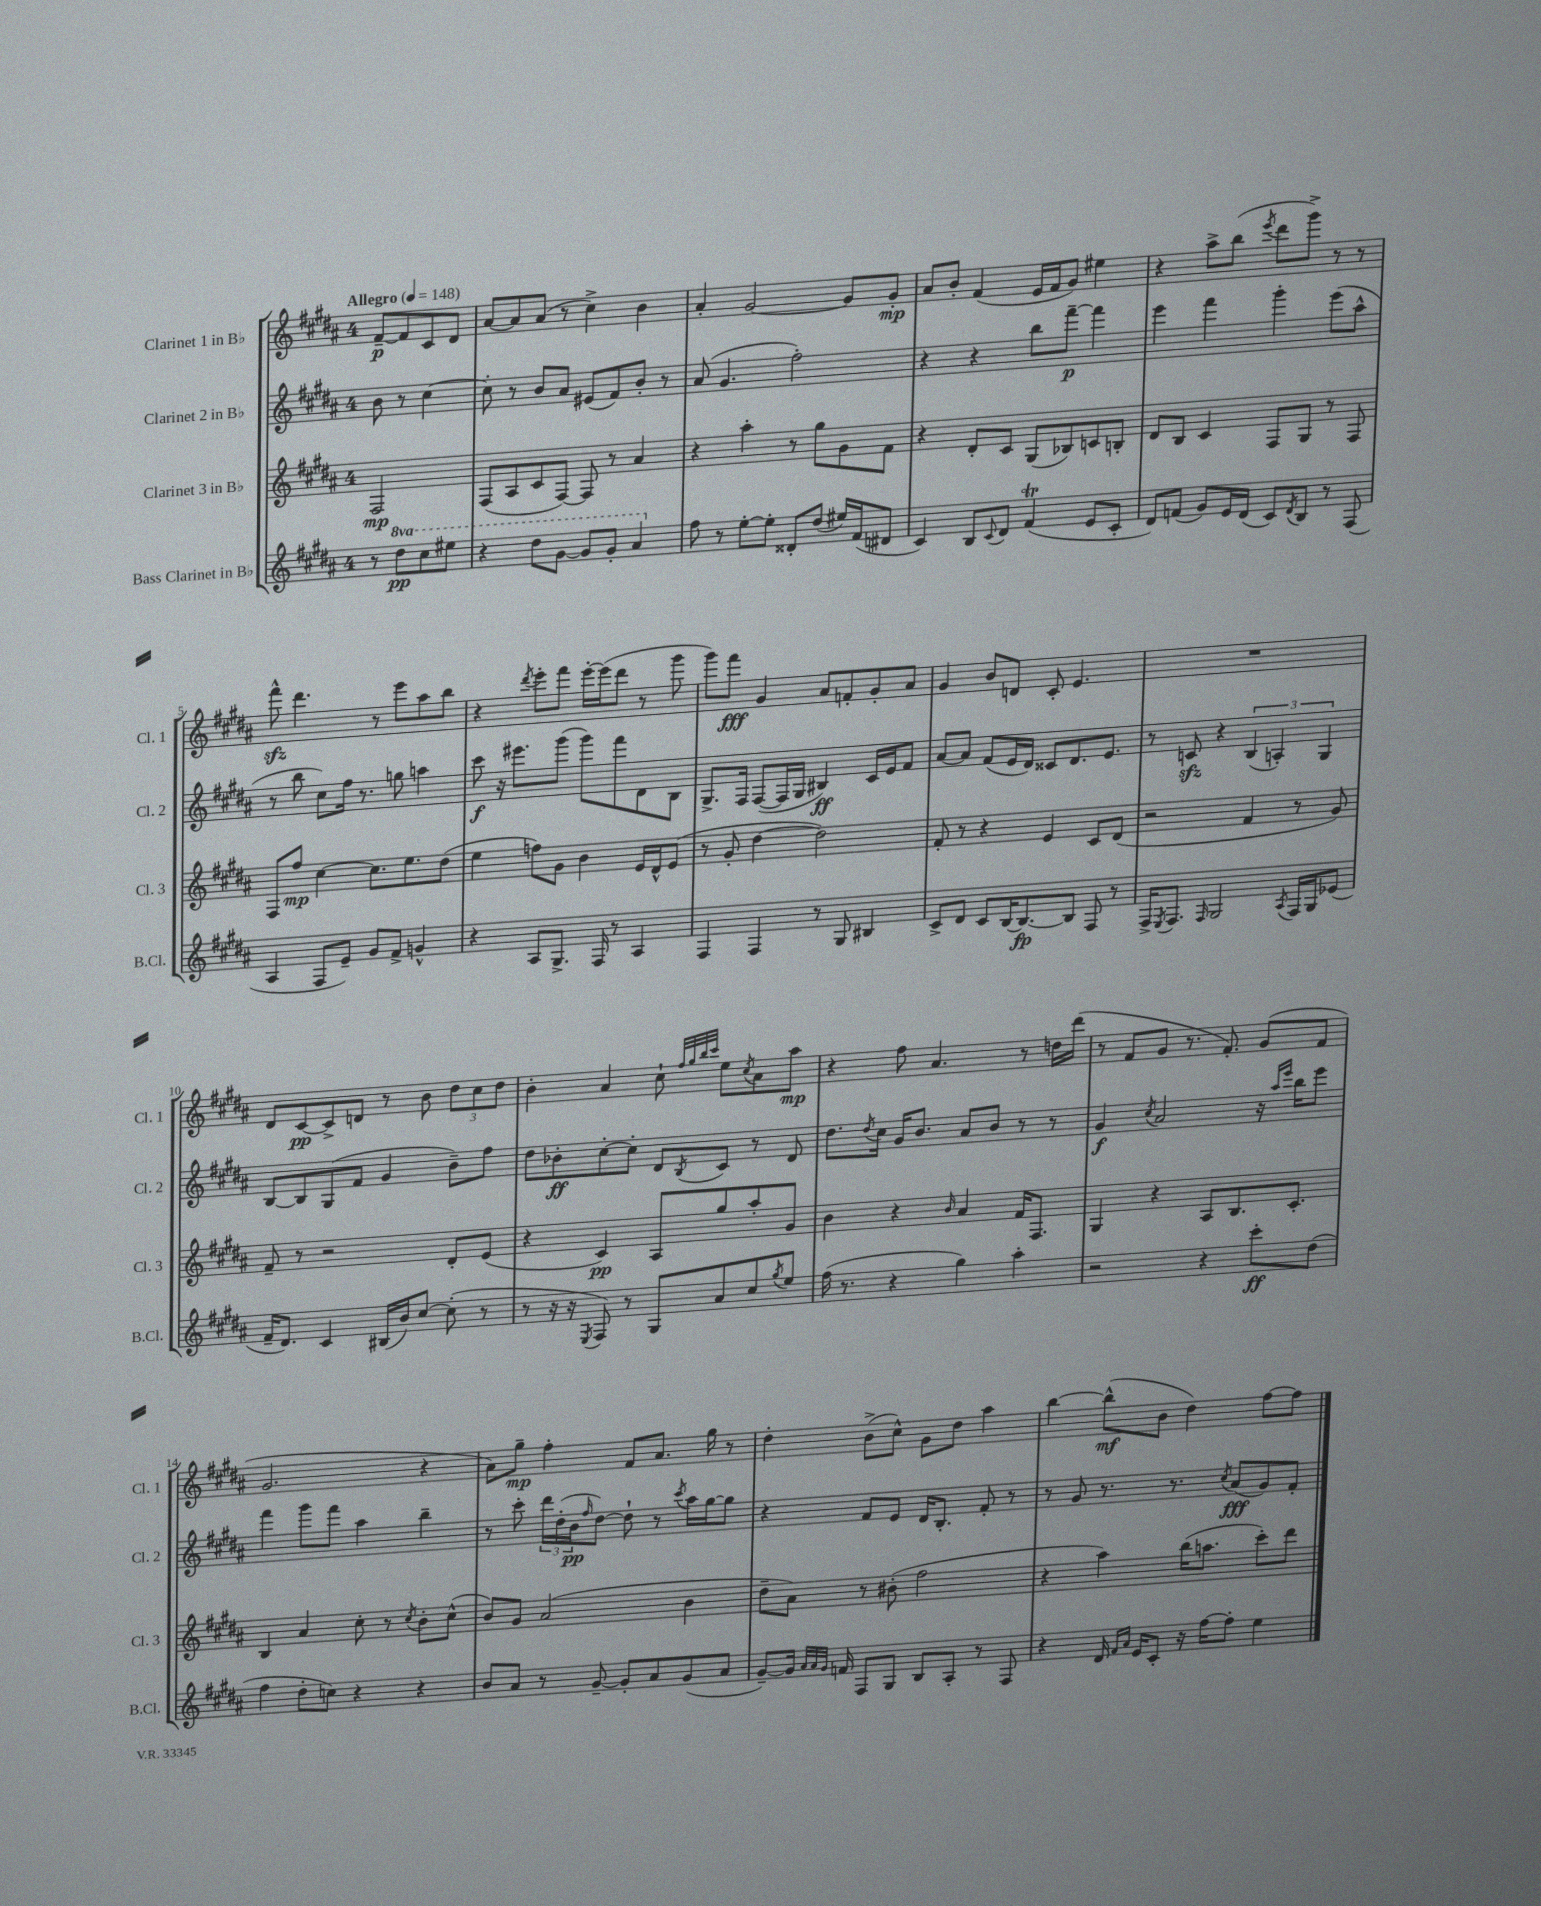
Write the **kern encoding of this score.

**kern	**dynam	**kern	**dynam	**kern	**dynam	**kern	**dynam
*part4	*part4	*part3	*part3	*part2	*part2	*part1	*part1
*staff4	*staff4	*staff3	*staff3	*staff2	*staff2	*staff1	*staff1
*I"Bass Clarinet in B♭	*	*I"Clarinet 3 in B♭	*	*I"Clarinet 2 in B♭	*	*I"Clarinet 1 in B♭	*
*I'B.Cl.	*	*I'Cl. 3	*	*I'Cl. 2	*	*I'Cl. 1	*
*clefG2	*	*clefG2	*	*clefG2	*	*clefG2	*
*k[f#c#g#d#a#]	*	*k[f#c#g#d#a#]	*	*k[f#c#g#d#a#]	*	*k[f#c#g#d#a#]	*
*M4/4	*	*M4/4	*	*M4/4	*	*M4/4	*
*MM148	*	*MM148	*	*MM148	*	*MM148	*
=	=	=	=	=	=	=	=
!	!	!	!	!	!	!LO:TX:a:B:t=Allegro	!
8r	.	2F#/	mp	8b\	.	[8f#~/L	p
*8va	*	*	*	*	*	*	*
8ddd#\L	pp	.	.	8r	.	8f#/]	.
8ccc#\	.	.	.	[4cc#\	.	8c#/	.
8eee#X\J	.	.	.	.	.	8d#/J	.
=1	=1	=1	=1	=1	=1	=1	=1
4r	.	(8F#/L	.	8cc#'\]	.	[8a#/L	.
.	.	8A#/	.	8r	.	8a#/]	.
8ddd#\L	.	8c#/	.	8b/L	.	(8a#/J	.
[8gg#\J	.	[8F#/J)	.	8a#/J	.	8r	.
8gg#/L]	.	8F#/]	.	(8e#X/L	.	4cc#^\)	.
8gg#'/J	.	8r	.	8f#/)	.	.	.
4aa#/	.	4a#/	.	8b'/J	.	4b\	.
.	.	.	.	8r	.	.	.
=2	=2	=2	=2	=2	=2	=2	=2
*X8va	*	*	*	*	*	*	*
8ff#\	.	4r	.	(8a#/	.	4a#'/	.
8r	.	.	.	4.g#/	.	.	.
[8ee'\L	.	4aa#'\	.	.	.	[2g#/	.
8ee'\J]	.	.	.	.	.	.	.
8d##X'/L	.	8r	.	2ff#'\)	.	.	.
(8dd#/J	.	8gg#\L	.	.	.	.	.
16ee#X/LL)	.	8g#\	.	.	.	8g#/L]	.
(16f#/J	.	.	.	.	.	.	.
8d#X/J	.	8f#\J	.	.	.	8g#'/J	mp
=3	=3	=3	=3	=3	=3	=3	=3
4c#/)	.	4r	.	4r	.	8a#/L	.
.	.	.	.	.	.	8b'/J	.
8B/L	.	8d#'/L	.	4r	.	(4f#/	.
8qqc#/	.	.	.	.	.	.	.
8d#/J	.	8c#/J	.	.	.	.	.
(4f#T/	.	(8G#/L	.	8bb\L	.	16e/LL	.
.	.	.	.	.	.	16f#/J	.
.	.	8B-X/)	.	[8fff#~\J	p	8g#/J)	.
8e/L	.	8cn/	.	4fff#\]	.	4ee#X\	.
8c#'/J	.	8Bn'/J	.	.	.	.	.
=4	=4	=4	=4	=4	=4	=4	=4
8d#/L)	.	8d#/L	.	4eee\	.	4r	.
(8fn/J	.	8B/J	.	.	.	.	.
8g#/L)	.	4c#/	.	4fff#\	.	8aa#^\L	.
16e/L	.	.	.	.	.	(8bb\J	.
(16d#/JJ	.	.	.	.	.	.	.
.	.	.	.	.	.	8qeee/	.
8c#/L)	.	8F#/L	.	4ggg#'\	.	8ddd#\L	.
8qd#/	.	.	.	.	.	.	.
8B/J	.	8G#/J	.	.	.	8ggg#^\J)	.
8r	.	8r	.	(8eee\L	.	8r	.
(8F#/	.	8F#/	.	8aa#^^\J	.	8r	.
!!LO:LB:g=z
=5	=5	=5	=5	=5	=5	=5	=5
4A#/	.	8F#/L	.	8r	.	8fff#zz^^\	.
.	.	8ff#/J	mp	8bb\	.	4.ddd#\	.
8F#/L	.	[4cc#\	.	8cc#\L)	.	.	.
8e~/J)	.	.	.	16ff#\Jk	.	.	.
.	.	.	.	8.r	.	.	.
8g#/L	.	8.cc#\L]	.	.	.	8r	.
8f#^/J	.	.	.	8ggn\	.	8eee\L	.
.	.	8.ee\	.	.	.	.	.
4gn^^/	.	.	.	4aan\	.	8aa#\	.
.	.	(8dd#\J	.	.	.	8bb\J	.
=6	=6	=6	=6	=6	=6	=6	=6
4r	.	4ee\	.	8ccc#\	f	4r	.
.	.	.	.	16r	.	.	.
.	.	.	.	8.eee#X\L	.	.	.
.	.	.	.	.	.	8qddd#/	.
8A#/L	.	8ffn\L)	.	.	.	8eee'\L	.
8.G#^/J	.	8g#\J	.	(8ggg#\J	.	8fff#\J	.
.	.	4b\	.	8ggg#\L)	.	[16eee'\LL	.
16F#/	.	.	.	.	.	(16eee\J]	.
8r	.	.	.	8fff#\	.	8ddd#\J	.
4A#/	.	16e/LL	.	8d#\	.	8r	.
.	.	16d#^^/J	.	.	.	.	.
.	.	(8e/J	.	8B\J	.	8ggg#\	.
=7	=7	=7	=7	=7	=7	=7	=7
4F#/	.	8r	.	8.G#^/L	.	8ggg#\L)	.
.	.	8g#'/	.	.	.	8fff#\J	fff
.	.	.	.	16F#/Jk	.	.	.
4F#/	.	[4dd#\	.	([8F#/L	.	4g#/	.
.	.	.	.	16F#/L]	.	.	.
.	.	.	.	16G#/JJ	.	.	.
8r	.	2dd#\])	.	4B#X/)	ff	8a#/L	.
8G#/	.	.	.	.	.	8fn'/	.
4B#X/	.	.	.	16c#/LL	.	8g#'/	.
.	.	.	.	16e/J	.	.	.
.	.	.	.	8f#/J	.	8a#/J	.
=8	=8	=8	=8	=8	=8	=8	=8
8c#^/L	.	8f#'/	.	[8a#/L	.	4g#/	.
8d#/J	.	8r	.	8a#/J]	.	.	.
8c#/L	.	4r	.	(8f#/L	.	8b/L	.
[16B/K	.	.	.	16e/L	.	8dn/J	.
8.B/_	fp	.	.	16d#/JJ)	.	.	.
.	.	4e/	.	8c##X/L	.	8c#'/	.
8B/J]	.	.	.	8.d#/	.	4.e/	.
8F#/	.	8c#/L	.	.	.	.	.
.	.	.	.	8.e/J	.	.	.
8r	.	(8d#/J	.	.	.	.	.
=9	=9	=9	=9	=9	=9	=9	=9
16F#^/KL	.	2r	.	8r	.	1r	.
8qE/	.	.	.	.	.	.	.
8.F#/J	.	.	.	.	.	.	.
.	.	.	.	8cnzz/	.	.	.
16qqF#/	.	.	.	.	.	.	.
2G#/	.	.	.	4r	.	.	.
.	.	4f#/	.	(6B/	.	.	.
.	.	.	.	6An'/)	.	.	.
8qA#/	.	.	.	.	.	.	.
16F#/LL	.	8r	.	.	.	.	.
16G#/J	.	.	.	.	.	.	.
.	.	.	.	6G#/	.	.	.
(8e-X/J	.	8g#/)	.	.	.	.	.
!!LO:LB:g=z
=10	=10	=10	=10	=10	=10	=10	=10
16f#~/KL	.	8f#~/	.	[8B/L	.	8d#/L	.
8.d#/J)	.	.	.	.	.	.	.
.	.	8r	.	8B/]	.	[8c#/	pp
4c#/	.	2r	.	(8G#/	.	8c#^/]	.
.	.	.	.	8f#/J	.	8dn/J	.
(16B#X/LL	.	.	.	4g#/	.	8r	.
16b/J)	.	.	.	.	.	.	.
[8cc#/J	.	.	.	.	.	8b\	.
(8cc#'\]	.	8d#'/L	.	8b~\L)	.	12dd#\L	.
.	.	.	.	.	.	12cc#\	.
8r	.	(8e/J	.	8ff#\J	.	.	.
.	.	.	.	.	.	12dd#\J	.
=11	=11	=11	=11	=11	=11	=11	=11
8r	.	4r	.	8dd#\L	.	4b'\	.
16r	.	.	.	8b-X'\	ff	.	.
16r	.	.	.	.	.	.	.
8qE/	.	.	.	.	.	.	.
8F#/)	.	4c#/)	pp	[8cc#'\	.	4a#/	.
8r	.	.	.	8cc#'\J]	.	.	.
8G#/L	.	8A#/L	.	8d#/L	.	8cc#`\	.
.	.	.	.	.	.	32qqff#/LLL	.
.	.	.	.	.	.	32qqgg#/	.
.	.	.	.	.	.	32qqbb/	.
.	.	.	.	8qB/	.	32qqccc#/JJJ	.
8a#/	.	8gg#/	.	8c#/J	.	8ee\L	.
.	.	.	.	.	.	8qcc#/	.
8cc#/	.	8aa#'/	.	8r	.	8a#\	.
8qgg#/	.	.	.	.	.	.	.
8ee/J	.	8g#/J	.	8d#/	.	8aa#\J	mp
=12	=12	=12	=12	=12	=12	=12	=12
(16ff#\	.	4b\	.	8.dd#\L	.	4r	.
8.r	.	.	.	.	.	.	.
.	.	.	.	8qdd#/	.	.	.
.	.	.	.	16cc#\Jk	.	.	.
4r	.	4r	.	16g#/KL	.	8ff#\	.
.	.	.	.	8.b/J	.	.	.
.	.	.	.	.	.	4.a#/	.
.	.	16qqb/	.	.	.	.	.
4gg#\)	.	4a#/	.	8a#/L	.	.	.
.	.	.	.	8b/J	.	.	.
4aa#'\	.	16f#/KL	.	8r	.	8r	.
.	.	8.F#/J	.	.	.	.	.
.	.	.	.	8r	.	16ddn\LL	.
.	.	.	.	.	.	(16ddd#\JJ	.
=13	=13	=13	=13	=13	=13	=13	=13
2r	.	4G#/	.	4g#/	f	8r	.
.	.	.	.	.	.	8f#/L	.
.	.	.	.	8qcc#/	.	.	.
.	.	4r	.	2a#/	.	8g#/J	.
.	.	.	.	.	.	8.r	.
4r	.	8A#/L	.	.	.	.	.
.	.	.	.	.	.	8.f#'/)	.
.	.	8.B/	.	.	.	.	.
8ccc#'\L	ff	.	.	16r	.	(8g#/L	.
.	.	.	.	16qqaa#/LL	.	.	.
.	.	.	.	16qqeee/JJ	.	.	.
.	.	8.c#'/J	.	16bb\KL	.	.	.
(8dd#\J	.	.	.	8eee\J	.	8f#/J	.
!!LO:LB:g=z
=14	=14	=14	=14	=14	=14	=14	=14
4ff#\	.	4B/	.	4fff#\	.	2.g#/	.
8dd#'\L	.	4a#/	.	8ggg#\L	.	.	.
8ccn\J)	.	.	.	8fff#\J	.	.	.
4r	.	8cc#'\	.	4aa#\	.	.	.
.	.	8r	.	.	.	.	.
.	.	8qcc#/	.	.	.	.	.
4r	.	8b'\L	.	4bb~\	.	4r	.
.	.	(8cc#^^\J	.	.	.	.	.
=15	=15	=15	=15	=15	=15	=15	=15
8b/L	.	8b/L)	.	8r	.	8a#\L)	.
8a#/J	.	8g#/J	.	8ccc#'\	.	8gg#~\J	mp
8r	.	(2a#/	.	24ddd#\LL	.	4ff#'\	.
.	.	.	.	(24dd#'\	.	.	.
.	.	.	.	24b\J	pp	.	.
.	.	.	.	16qqff#/	.	.	.
[8g#~/	.	.	.	[8dd#\J)	.	.	.
8g#'/L]	.	.	.	8dd#`\]	.	8f#/L	.
8a#/	.	.	.	8r	.	8.a#/J	.
.	.	.	.	8qccc#/	.	.	.
(8g#/	.	4b\	.	16aa#\LL	.	.	.
.	.	.	.	[16gg#\J	.	16gg#\	.
8a#/J	.	.	.	8gg#\J]	.	8r	.
=16	=16	=16	=16	=16	=16	=16	=16
[8g#~/L)	.	8dd#~\L	.	4r	.	4dd#'\	.
16g#/Jk]	.	8a#\J)	.	.	.	.	.
32qqa#/LLL	.	.	.	.	.	.	.
32qqa#/	.	.	.	.	.	.	.
32qqg#/JJJ	.	.	.	.	.	.	.
16fn/	.	.	.	.	.	.	.
8F#/L	.	8r	.	8f#/L	.	(8b^\L	.
8G#/J	.	(8b#X'\	.	8e/J	.	8cc#^^\J)	.
8B/L	.	2ff#\	.	16d#/KL	.	8g#\L	.
.	.	.	.	8.B'/J	.	.	.
8A#'/J	.	.	.	.	.	8dd#\J	.
8r	.	.	.	8f#'/	.	4aa#\	.
8F#/	.	.	.	8r	.	.	.
=17	=17	=17	=17	=17	=17	=17	=17
4r	.	4r	.	8r	.	[4bb\	.
.	.	.	.	8g#/	.	.	.
16d#/	.	4aa#\)	.	8.r	.	(8bb^^\L]	mf
16qqf#/LL	.	.	.	.	.	.	.
16qqa#/JJ	.	.	.	.	.	.	.
16e/KL	.	.	.	.	.	.	.
8c#'/J	.	.	.	.	.	8b\J	.
.	.	.	.	8.r	.	.	.
16r	.	(16bb\KL	.	.	.	4dd#\)	.
[16ff#\KL	.	8.aan\J	.	.	.	.	.
.	.	.	.	8qcc#/	.	.	.
8ff#'\J]	.	.	.	(8a#/L	fff	.	.
4ee\	.	8ccc#'\L)	.	8g#/)	.	[8ff#\L	.
.	.	8ddd#\J	.	8f#'/J	.	8ff#\J]	.
==	==	==	==	==	==	==	==
*-	*-	*-	*-	*-	*-	*-	*-
